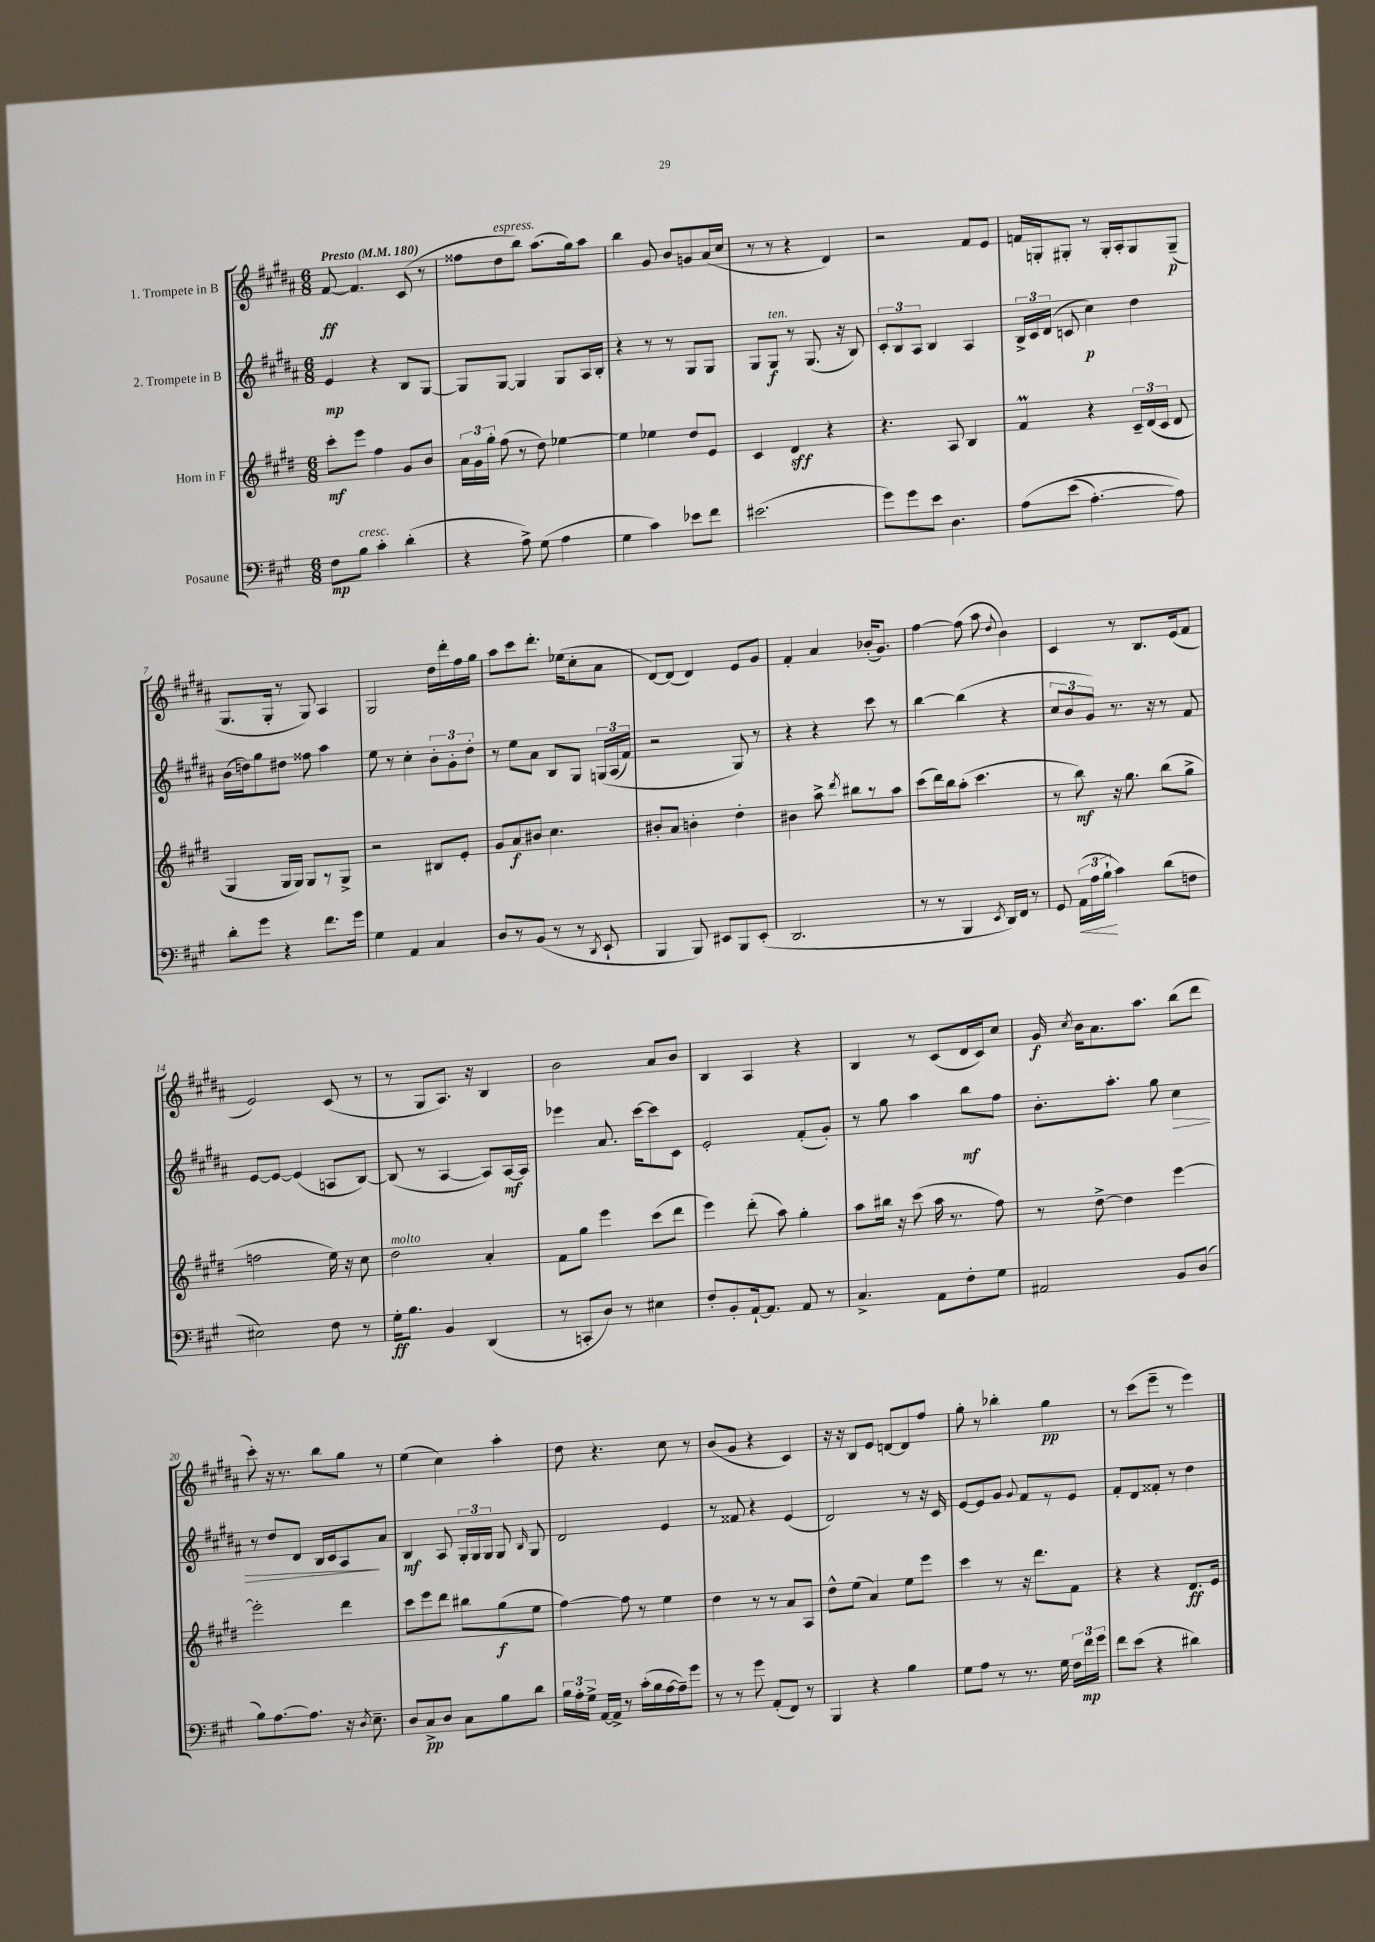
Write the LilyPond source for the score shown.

<<
\new StaffGroup <<
\new Staff = "s0" \with { instrumentName = "1. Trompete in B" } {
    \clef treble \key b \major \numericTimeSignature \time 6/8 \tempo "Presto" 4 = 180
    \autoBeamOff fis'8~\ff fis'4. cis'8( r8 |
    fisis''8[ dis''8^\markup { \italic "espress." } b''8]) ais''8.[( gis''16) ais''8] |
    b''4 gis'8 b'8[ g'8 ais'16( cis''16] |
    r8 r8 r4 dis'4) |
    r2 fis'8[ e'8] |
    f'16[ g16-. gis8]-. r8 gis16[-. ais16-. gis8 gis8]--\p( |
    gis8.[ gis16]-. r8 gis8) ais4 |
    gis2 dis''16[ dis'''16-. fis''16 gis''16] |
    ais''8[ cis'''8 dis'''8.]-. ees''16[( cis''8-. ais'8] |
    dis'8[~) dis'8]( dis'4) e'8[ gis'8] |
    fis'4-. ais'4 bes'16[-.( gis'8.]) |
    fis''4~ fis''8( ais''8 \appoggiatura { dis''8 } b'4) |
    cis'4 r8 b8.[ e'16( fis'8] |
    e'2) cis'8( r8 |
    r8 gis8[ ais8.]) r16 b4 |
    b'2 ais'8[ b'8] |
    b4 ais4 r4 |
    b4 r8 cis'8[( dis'16 cis'16) cis''8] |
    gis'16\f \acciaccatura { cis''8 } b'16[ ais'8. ais''8.] b''8[( dis'''8] |
    cis'''8-.) r16 r8. b''8[ gis''8] r8 |
    e''4( cis''4) ais''4-. |
    dis''8 r4. cis''8 r8 |
    b'8[( gis'8] r4 cis'4) |
    r16 r16 b8[ e'8] d'8[~ d'8 fis''8] |
    gis''8-. r8 bes''4-. gis''4\pp |
    r8 cis'''8[( e'''8]-- r8 e'''4) \bar "|." |
}
\new Staff = "s1" \with { instrumentName = "2. Trompete in B" } {
    \clef treble \key b \major \numericTimeSignature \time 6/8
    \autoBeamOff e'4\mp r4 b8[ gis8]~ |
    gis8[ gis8]~ gis4 gis8[ ais16 b16]-. |
    r4 r8 r8 gis8[ gis8] |
    gis8[ gis8]\f^\markup { \italic "ten." } r8 gis8.( r16 b8) |
    \tuplet 3/2 { cis'8[-. b8 ais8] } b4 ais4 |
    \tuplet 3/2 { b16[-> cis'16 dis'16]( } c'8 cis''4\p) dis''4 |
    b'16[( d''16) gis''8 dis''8] fisis''8 ais''4 |
    e''8 r8 cis''4-. \tuplet 3/2 { b'8[-. gis'8-. dis''8]-. } |
    r8 e''8[ ais'8] b8[ gis8] \tuplet 3/2 { g16[\( ais16( fis'16]) } |
    r2 gis8\) r8 |
    r4 r4 cis'''8 r8 |
    b''4~ b''4( r4 |
    \tuplet 3/2 { cis''8[ b'8 gis'8]) } r8. r16 r8 fis'8 |
    e'8[~ e'8]~ e'4( a8[ b8]~) |
    b8( r8 ais4~ ais8[) ais16~\mf ais16] |
    ees'''4 ais'8. cis'''16[~ cis'''8 cis'8] |
    e'2-. fis'8[-.( gis'8]-.) |
    r8 gis''8 ais''4 b''8[\mf fis''8] |
    b'8.[-. ais''8.]-. gis''8 cis''4\> |
    r8 dis''8[ dis'8] b16[ cis'16 ais8\! ais'8] |
    b4\mf ais8 \tuplet 3/2 { gis16[-. gis16 gis16] } gis8 \grace { b16 } gis8 |
    dis'2 e'4 |
    r8 fisis'8 r4 e'4( |
    dis'2) r8 r16 cis'16 |
    e'8[~ e'8 gis'8] \appoggiatura { gis'8 } fis'8[ r8 e'8] |
    fis'8[-. dis'8 fisis'8]-. r8 dis''4 \bar "|." |
}
\new Staff = "s2" \with { instrumentName = "Horn in F" } {
    \clef treble \key e \major \numericTimeSignature \time 6/8
    \autoBeamOff cis'''8[-.\mf e'''8] fis''4 gis'8[ b'8] |
    \tuplet 3/2 { a'16[ gis'16 gis''16]-. } fis''8( r8 dis''8) ees''4~ |
    ees''4 ees''4 dis''8[ e'8] |
    cis'4 dis'4\sff r4 |
    r4. a8 b4 |
    fis'4\prall r4 \tuplet 3/2 { cis'16[-- dis'16(\( cis'16] } dis'8 |
    gis4) gis16[ gis16]\) gis8[ r8 gis8]-> |
    r2 bis8[ e'8]-. |
    gis'8[ a'8\f bis'8] cis''4. |
    bis'8[-. a'8] b'4-. dis''4-. |
    bis'4 a''8-> \acciaccatura { dis'''8 } bis''8[ r8 a''8] |
    cis'''8[( dis'''16) b''16 a''8]-.( cis'''4. |
    r8 b''8\mf) r16 gis''8. b''8[( gis''8]-> |
    f''2 e''16) r16 cis''8 |
    dis''2^\markup { \italic "molto" } a'4-. |
    fis'8[ gis''8] e'''4 cis'''8[( dis'''8] |
    e'''4) dis'''8-.( a''8) gis''4-. |
    a''8[ bis''16] r16 cis'''8( a''16 r8. fis''8) |
    r8 dis''8~-> dis''4 e'''4~ |
    e'''2-. dis'''4 |
    cis'''8[ e'''8 dis'''8] bis''8[ gis''8\f( e''8] |
    fis''4~) fis''8 r8 e''4 |
    dis''4 r8 r8 a'8[ a8] |
    dis''8[-^ e''8]( a'4) e''8[ e'''8] |
    cis'''4 r8 r16 dis'''8.[ fis'8] |
    r4 r4 dis'8.[\ff e'16] \bar "|." |
}
\new Staff = "s3" \with { instrumentName = "Posaune" } {
    \clef bass \key a \major \numericTimeSignature \time 6/8
    \autoBeamOff fis8[\mp b8]^\markup { \italic "cresc." } cis'4-. d'4-.( |
    r4 a8->) gis8( a4 |
    gis4 cis'4) ees'8[ fis'8] |
    eis'2.( |
    gis'8[) gis'8 e'8] d4. |
    a8[\( e'8]( a4.~-.) a8\) |
    d'8[-. gis'8] r4 fis'8.[ gis'16] |
    gis4 a,4 cis4 |
    d8[ r8 b,8]( r8 r8 \acciaccatura { d,8 } e,8-! |
    b,,4 b,,8) eis,8[ b,,8 eis,8]-.( |
    d,2. |
    r8 r8 b,,4 \acciaccatura { e,8 } d,16[) fis,16] r8 |
    gis,8 \tuplet 3/2 { a,16[\<( a16 b16]-!\! } cis'4) d'8[( f8] |
    eis2) fis8 r8 |
    gis16[-.\ff b8.] b,4 d,4( |
    r8 c,8[-. d8]) r8 eis4 |
    fis8[-. b,8-. a,16~-! a,8.] a,8 r8 |
    cis4.-> a,8[ fis8-. gis8] |
    ais,2 b,8[ d8]( |
    b8[) a8.~ a8.] r16 \acciaccatura { d8 } e8.-- |
    d8[ cis8->\pp d8] cis8[ b8 d'8] |
    \tuplet 3/2 { b16[ a16-. gis16]-> } a,16[~ a,16]-> r8 cis'16[-.( b16 a16~ a16--) gis'8] |
    r8 r8 gis'8 a,8[-.( fis,8]) r8 |
    b,,4 r4 b4 |
    gis8[ a8] r8 r8. gis16 \tuplet 3/2 { fis16[ fis'16\mp gis'16] } |
    fis'8[ e'8]( r4 dis'4) \bar "|." |
}
>>
>>
